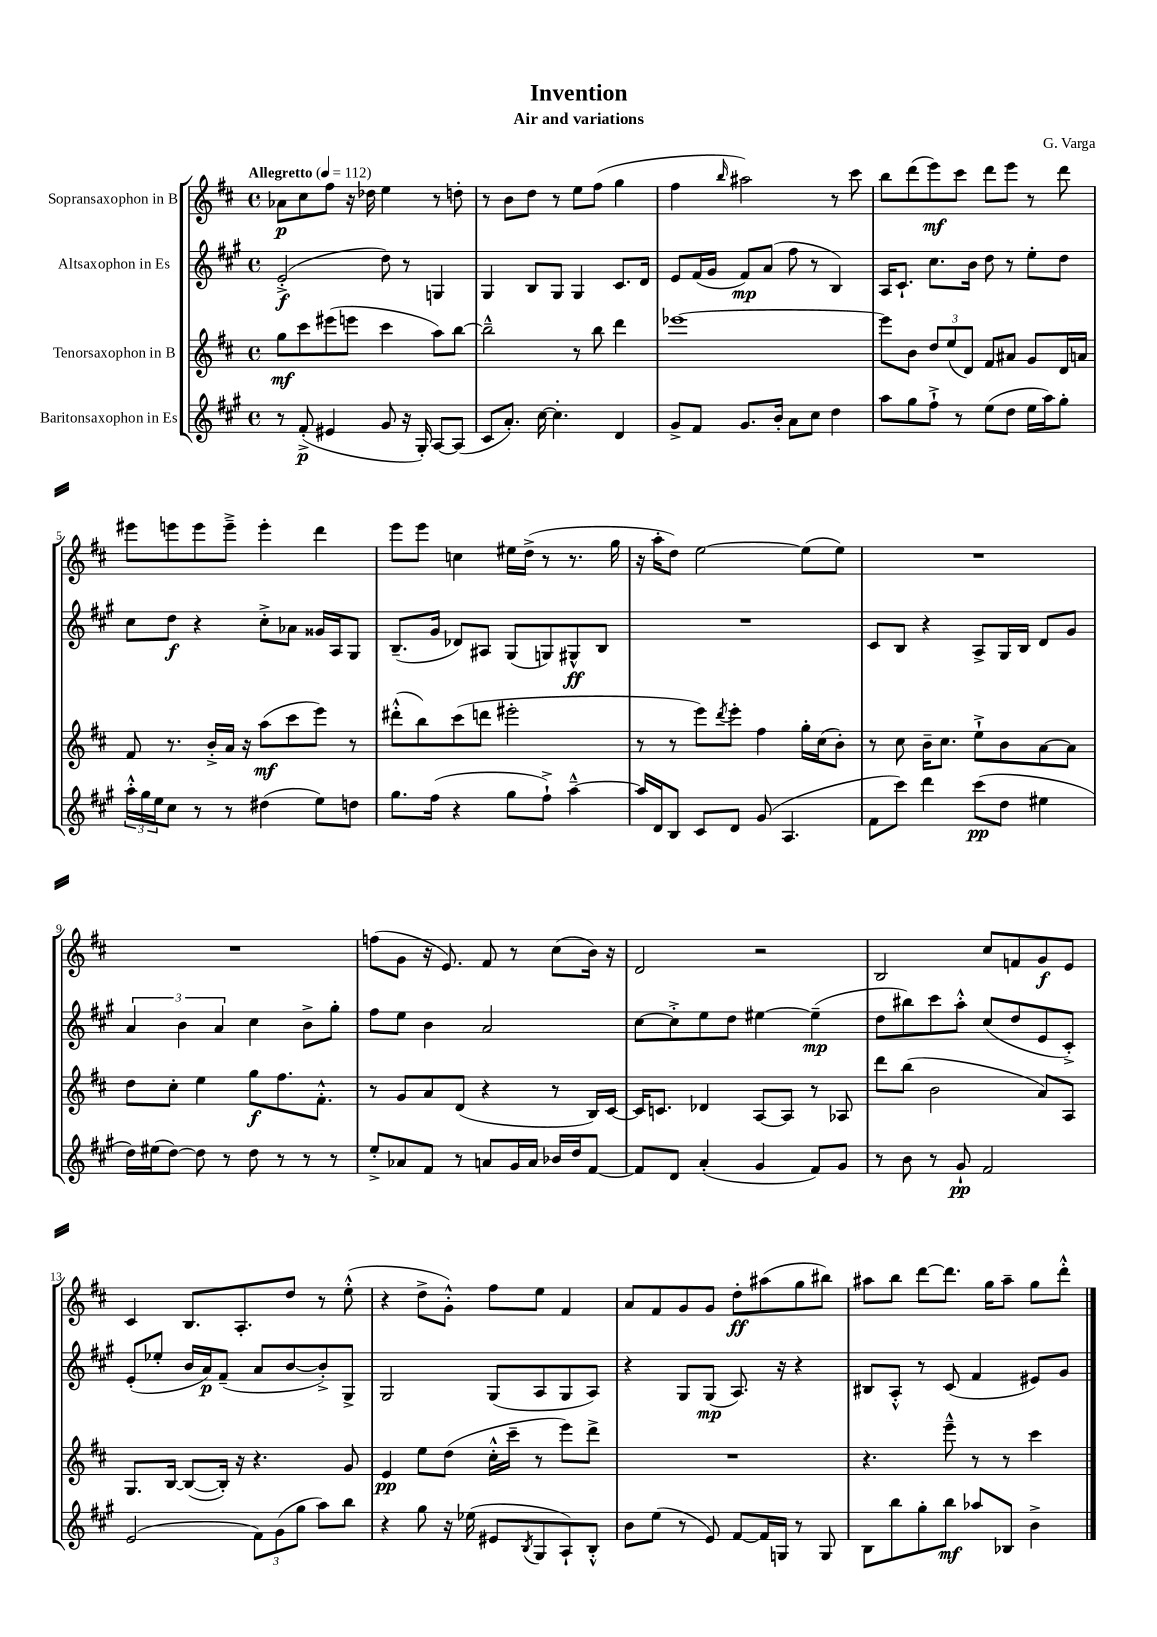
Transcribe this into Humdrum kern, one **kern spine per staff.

**kern	**kern	**kern	**kern
*staff4	*staff3	*staff2	*staff1
*clefG2	*clefG2	*clefG2	*clefG2
*k[f#c#g#]	*k[f#c#]	*k[f#c#g#]	*k[f#c#]
*M4/4	*M4/4	*M4/4	*M4/4
*met(c)	*met(c)	*met(c)	*met(c)
*MM112	*MM112	*MM112	*MM112
8r	8gg	(2e'^	8a-
(8f#'^	8ccc#	.	8cc#
4e#	(8eee#	.	8ff#
.	8eee	.	16r
.	.	.	16dd-
8g#	4ccc#	8dd)	4ee
16r	.	8r	.
16G#')	.	.	.
[8A	8aa)	4G	8r
(8A]	[8bb	.	8dd'
=	=	=	=
8c#	2bb~^^]	4G#	8r
8.a')	.	.	8b
.	.	8B	8dd
[16cc#	.	.	.
4.cc#']	.	8G#	8r
.	8r	4G#	8ee
.	8bb	.	(8ff#
4d	4ddd	8.c#	4gg
.	.	16d	.
=	=	=	=
8g#^	[1eee-	8e	4ff#
8f#	.	(16f#	.
.	.	16g#	.
.	.	.	16qqbb
8.g#	.	8f#)	2aa#)
.	.	(8a	.
16b'	.	.	.
8a	.	8ff#	.
8cc#	.	8r	.
4dd	.	4B)	8r
.	.	.	8ccc#
=	=	=	=
8aa	8eee-]	16A	8bb
.	.	8.c#`	.
8gg#	8b	.	(8ddd
8ff#`^	12dd	8.cc#	8eee)
.	(12ee	.	.
8r	.	.	8ccc#
.	12d)	.	.
.	.	16b	.
(8ee	8f#	8dd	8ddd
8dd	8a#	8r	8eee
16ee	8g	8ee'	8r
16aa)	.	.	.
8gg#'	16d	8dd	8ddd
.	16a	.	.
=	=	=	=
24aa'^^	8f#	8cc#	8eee#
24gg#	.	.	.
24ee	.	.	.
8cc#	8.r	8dd	8eee
8r	.	4r	8eee
.	16b'^	.	.
8r	16a	.	8eee~^
.	16r	.	.
(4dd#	(8aa	8cc#'^	4eee'
.	8ccc#	8a-	.
8ee)	8eee)	16g##	4ddd
.	.	16A	.
8dd	8r	8G#	.
=	=	=	=
8.gg#	(8ddd#'^^	(8.B~	8eee
.	8bb)	.	8eee
(16ff#	.	16g#	.
4r	(8ccc#	8d-)	4cc
.	8ddd	8A#	.
8gg#	2eee#'	(8G#	16ee#
.	.	.	(16dd^
8ff#`^)	.	8G)	8r
[4aa~^^	.	8G#^^	8.r
.	.	8B	.
.	.	.	16gg
=	=	=	=
16aa]	8r	1r	16r
16d	.	.	16aa'
8B	8r	.	8dd)
8c#	8eee)	.	[2ee
.	8qddd	.	.
8d	8eee'	.	.
(8g#	4ff#	.	.
4.A	.	.	.
.	16gg'	.	(8ee]
.	(16cc#	.	.
.	8b')	.	8ee)
=	=	=	=
8f#	8r	8c#	1r
8ccc#)	8cc#	8B	.
4ddd	16b~	4r	.
.	8.cc#	.	.
(8ccc#	8ee`^	8A^	.
8dd	8b	16G#	.
.	.	16B	.
4ee#	[8a	8d	.
.	8a]	8g#	.
=	=	=	=
16dd)	8dd	6a	1r
(16ee#	.	.	.
[8dd)	8cc#'	.	.
.	.	6b	.
8dd]	4ee	.	.
.	.	6a	.
8r	.	.	.
8dd	8gg	4cc#	.
8r	8.ff#	.	.
8r	.	8b^	.
.	8.f#'^^	.	.
8r	.	8gg#'	.
=	=	=	=
8ee'^	8r	8ff#	(8ff
8a-	8g	8ee	8g
8f#	8a	4b	16r
.	.	.	8.e)
8r	(8d	.	.
8a	4r	2a	8f#
16g#	.	.	8r
16a	.	.	.
16b-	8r	.	(8cc#
16dd	.	.	.
[8f#	16B)	.	16b)
.	[16c#	.	16r
=	=	=	=
8f#]	16c#]	[8cc#	2d
.	8.c	.	.
8d	.	8cc#'^]	.
(4a'	4d-	8ee	.
.	.	8dd	.
4g#	[8A	[4ee#	2r
.	8A]	.	.
8f#)	8r	(4ee#~]	.
8g#	8A-	.	.
=	=	=	=
8r	8ddd	8dd	2B
8b	(8bb	8bb#)	.
8r	2b	8ccc#	.
8g#`	.	8aa'^^	.
2f#	.	(8cc#	8cc#
.	.	8dd	8f
.	8a)	8e	8g
.	8A	8c#'^)	8e
=	=	=	=
(2e	8.G	(8e'	4c#
.	.	8ee-'	.
.	[16B	.	.
.	(8B_	16b	8.B
.	.	16a)	.
.	16B'])	(8f#~	.
.	16r	.	8.A'
12f#)	4.r	8a	.
(12g#	.	.	.
.	.	[8b	8dd
12gg#	.	.	.
8aa)	.	8b'^])	8r
8bb	8g	8G#^	(8ee'^^
=	=	=	=
4r	4e	2G#	4r
8gg#	8ee	.	8dd^
16r	(8dd	.	8g'^^)
(16ee-	.	.	.
8e#	16cc#'^^	(8G#	8ff#
.	16ccc#~	.	.
8qB	.	.	.
8G#	8r	8A	8ee
8A`)	8eee)	8G#	4f#
8B'^^	8ddd^	8A)	.
=	=	=	=
8b	1r	4r	8a
(8ee	.	.	8f#
8r	.	8G#	8g
8e)	.	(8G#	8g
[8f#	.	8.A)	8dd'
16f#]	.	.	(8aa#
16G	.	16r	.
8r	.	4r	8gg
8G	.	.	8bb#)
=	=	=	=
8B	4.r	8B#	8aa#
8bb	.	8A'^^	8bb
8gg#'	.	8r	[8ddd
8bb	8eee~^^	(8c#	8.ddd]
8aa-	8r	4f#	.
.	.	.	16gg
8B-	8r	.	8aa#~
4b^	4ccc#	8e#)	8gg
.	.	8g#	8ddd'^^
==	==	==	==
*-	*-	*-	*-
